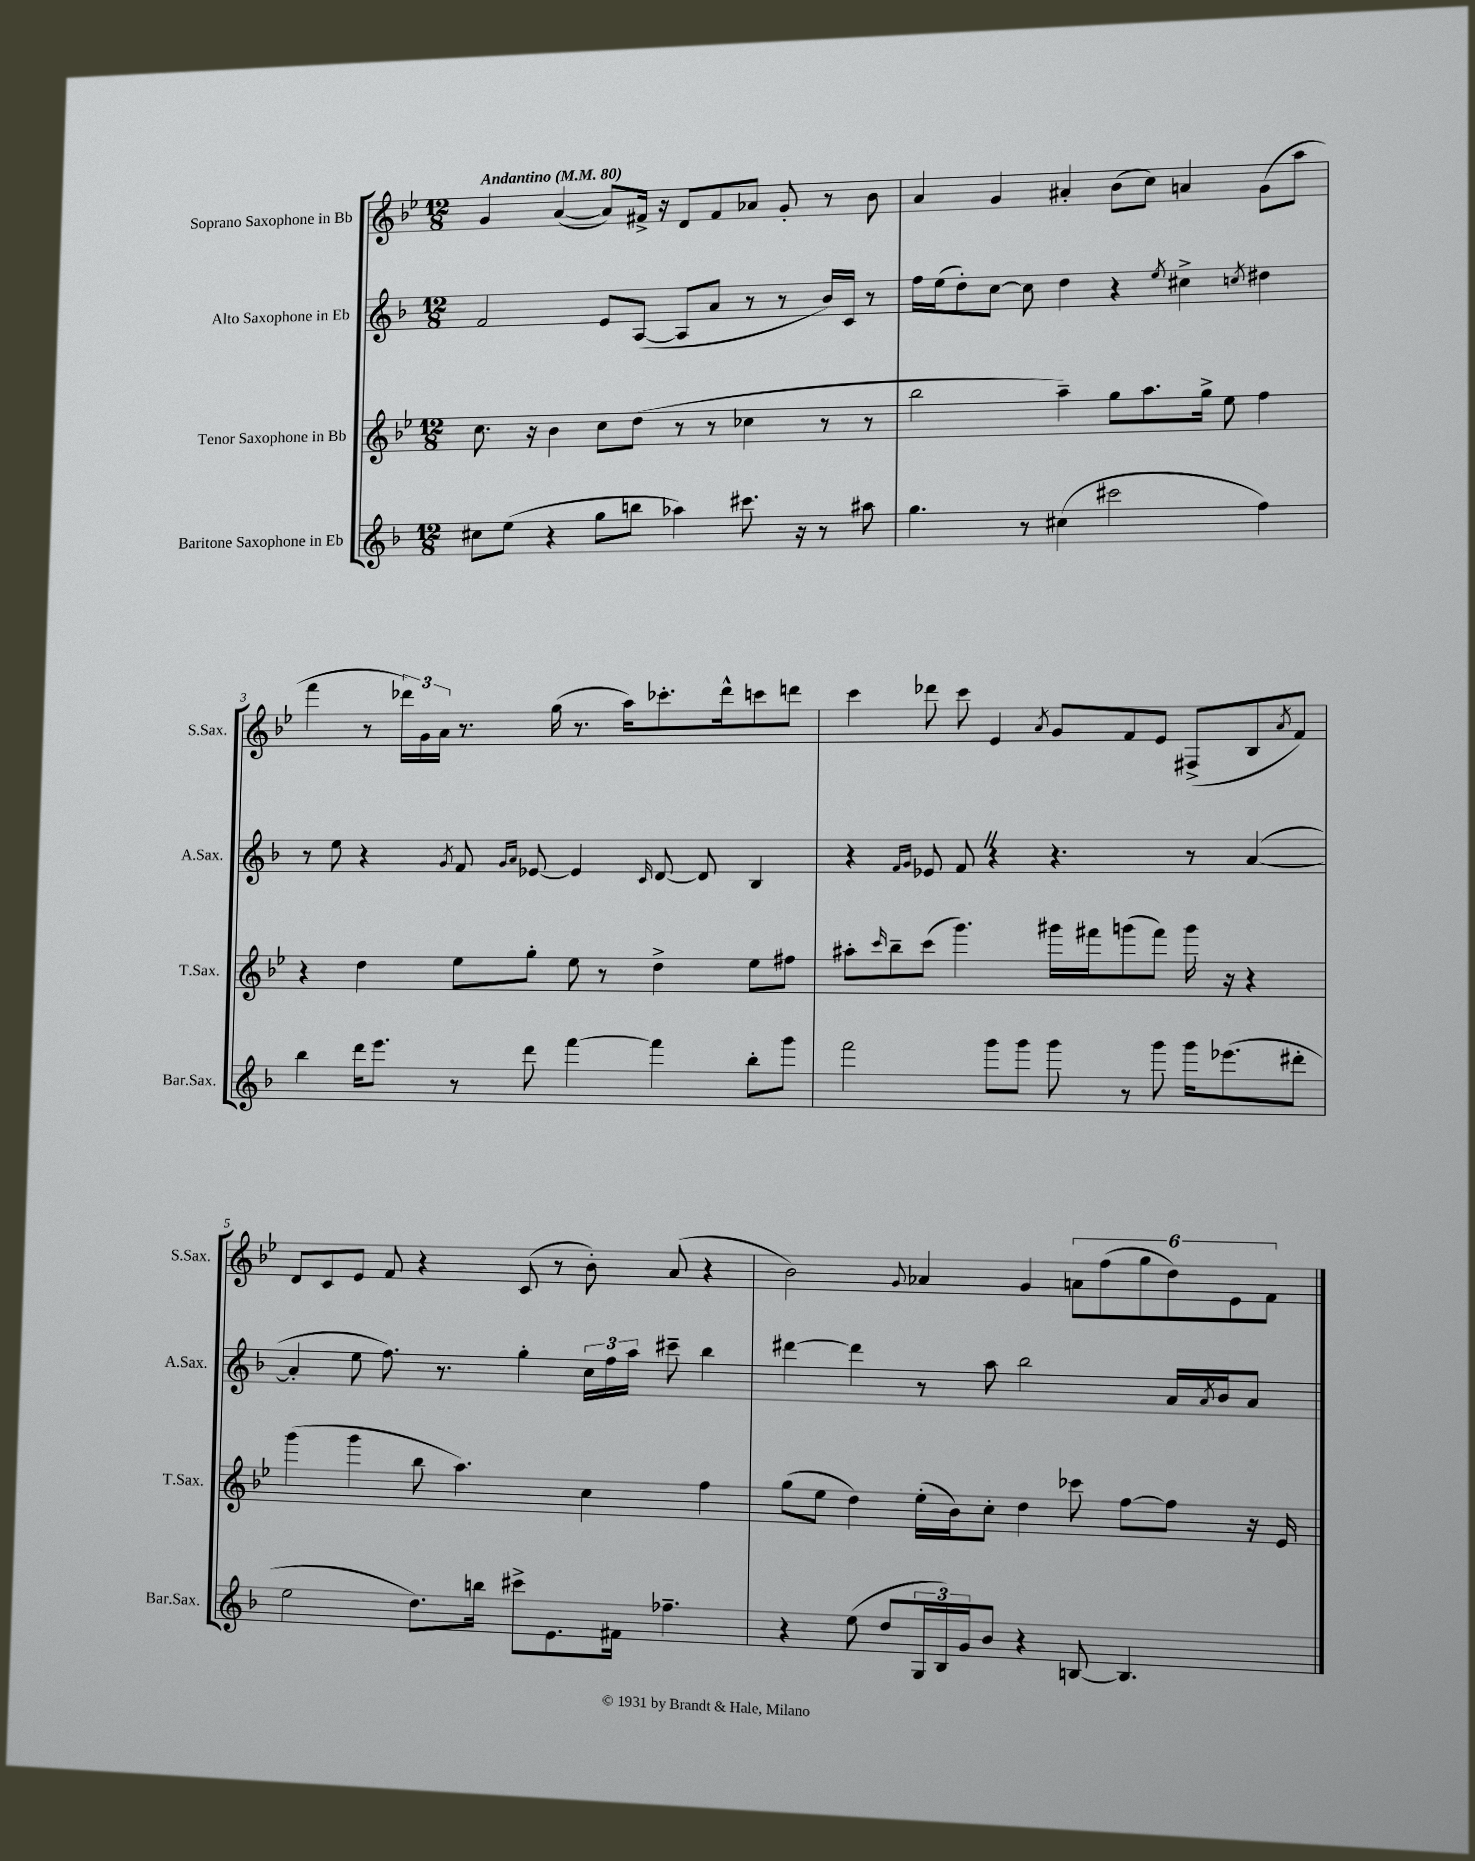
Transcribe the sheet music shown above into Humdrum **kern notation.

**kern	**kern	**kern	**kern
*staff4	*staff3	*staff2	*staff1
*clefG2	*clefG2	*clefG2	*clefG2
*k[b-]	*k[b-e-]	*k[b-]	*k[b-e-]
*M12/8	*M12/8	*M12/8	*M12/8
*MM80	*MM80	*MM80	*MM80
8cc#	8.cc	2f	4g
(8ee	.	.	.
.	16r	.	.
4r	4b-	.	([4a
8gg	8cc	8e	8a])
8bb	(8dd	([8A	16f#^
.	.	.	16r
4aa-)	8r	8A]	8d
.	8r	8a	8f#
8.ccc#	4cc-	8r	8a-
.	.	8r	8g'
16r	.	.	.
8r	8r	16b-)	8r
.	.	16c	.
8aa#	8r	8r	8b-
=	=	=	=
4.gg	2bb-	16ff	4a
.	.	(16ee	.
.	.	8dd')	.
.	.	[8cc	4g
8r	.	8cc]	.
(4cc#	4aa~)	4dd	4a#'
2ccc#	8gg	4r	(8b-
.	8.aa	.	8cc)
.	.	8qee	.
.	.	4cc#^	4a
.	16gg^	.	.
.	8ee-	.	.
.	.	8qcc	.
4ff)	4ff	4dd#	(8g
.	.	.	8aa
=	=	=	=
4bb-	4r	8r	4fff
.	.	8ee	.
16ddd	4dd	4r	8r
8.eee	.	.	.
.	.	.	24ddd-)
.	.	.	24g
.	.	.	24a
.	.	8qg	.
8r	8ee-	8f	8.r
.	.	16qqg	.
.	.	16qqa	.
8ddd	8gg'	[8e-	.
.	.	.	(16gg
[4fff	8ee-	4e-]	8.r
.	8r	.	.
.	.	.	16aa)
.	.	16qqc	.
4fff]	4dd^	[8d	8.ccc-'
.	.	8d]	.
.	.	.	16ddd-^^
8bb-'	8ee-	4B-	8ccc
8ggg	8ff#	.	8ddd
=	=	=	=
2fff	8aa#'	4r	4ccc
.	16qqccc	.	.
.	8bb-~	.	.
.	.	16qqf	.
.	.	16qqg	.
.	(8ccc	8e-	8ddd-
.	4.ggg)	8f	8ccc
8ggg	.	4r	4e-
8ggg	.	.	.
.	.	.	8qa
8ggg	16ggg#	4.r	8g
.	16fff#	.	.
8r	(8ggg	.	8f
8ggg	8fff#)	.	8e-
16ggg	16ggg	8r	(8F#^
(8.eee-	16r	.	.
.	4r	([4a	8B-
.	.	.	8qa
8ddd#'	.	.	8f)
=	=	=	=
2ee	(4ggg	4a']	8d
.	.	.	8c
.	4ggg	8ee	8e-
.	.	8.ff)	8f
8.dd)	8bb-	.	4r
.	.	8.r	.
.	4.aa)	.	.
16bb	.	.	.
8ccc#^	.	4gg'	(8c
8.e	.	.	8r
.	4cc	24cc	8b-')
.	.	24ff	.
16f#	.	.	.
.	.	24aa	.
4.ff-~	.	8ccc#~	(8a
.	4ff	4bb-	4r
=	=	=	=
4r	(8gg	[4ddd#	2b-)
.	8ee-	.	.
(8ee	4dd)	4ddd#]	.
8dd	.	.	.
.	.	.	8qqg
24G	(16ee-'	8r	4a-
24B-)	.	.	.
.	16b-)	.	.
24g	.	.	.
8b-	8cc'	8aa	.
4r	4dd	2bb-	4g
[8B	8ccc-	.	12a
.	.	.	(12ff
4.B]	[8ff	.	.
.	.	.	12gg
.	8ff]	16a	12dd)
.	.	8qa	.
.	.	16b-	.
.	.	.	12e-
.	16r	8a	.
.	.	.	12f
.	16e-	.	.
==	==	==	==
*-	*-	*-	*-
